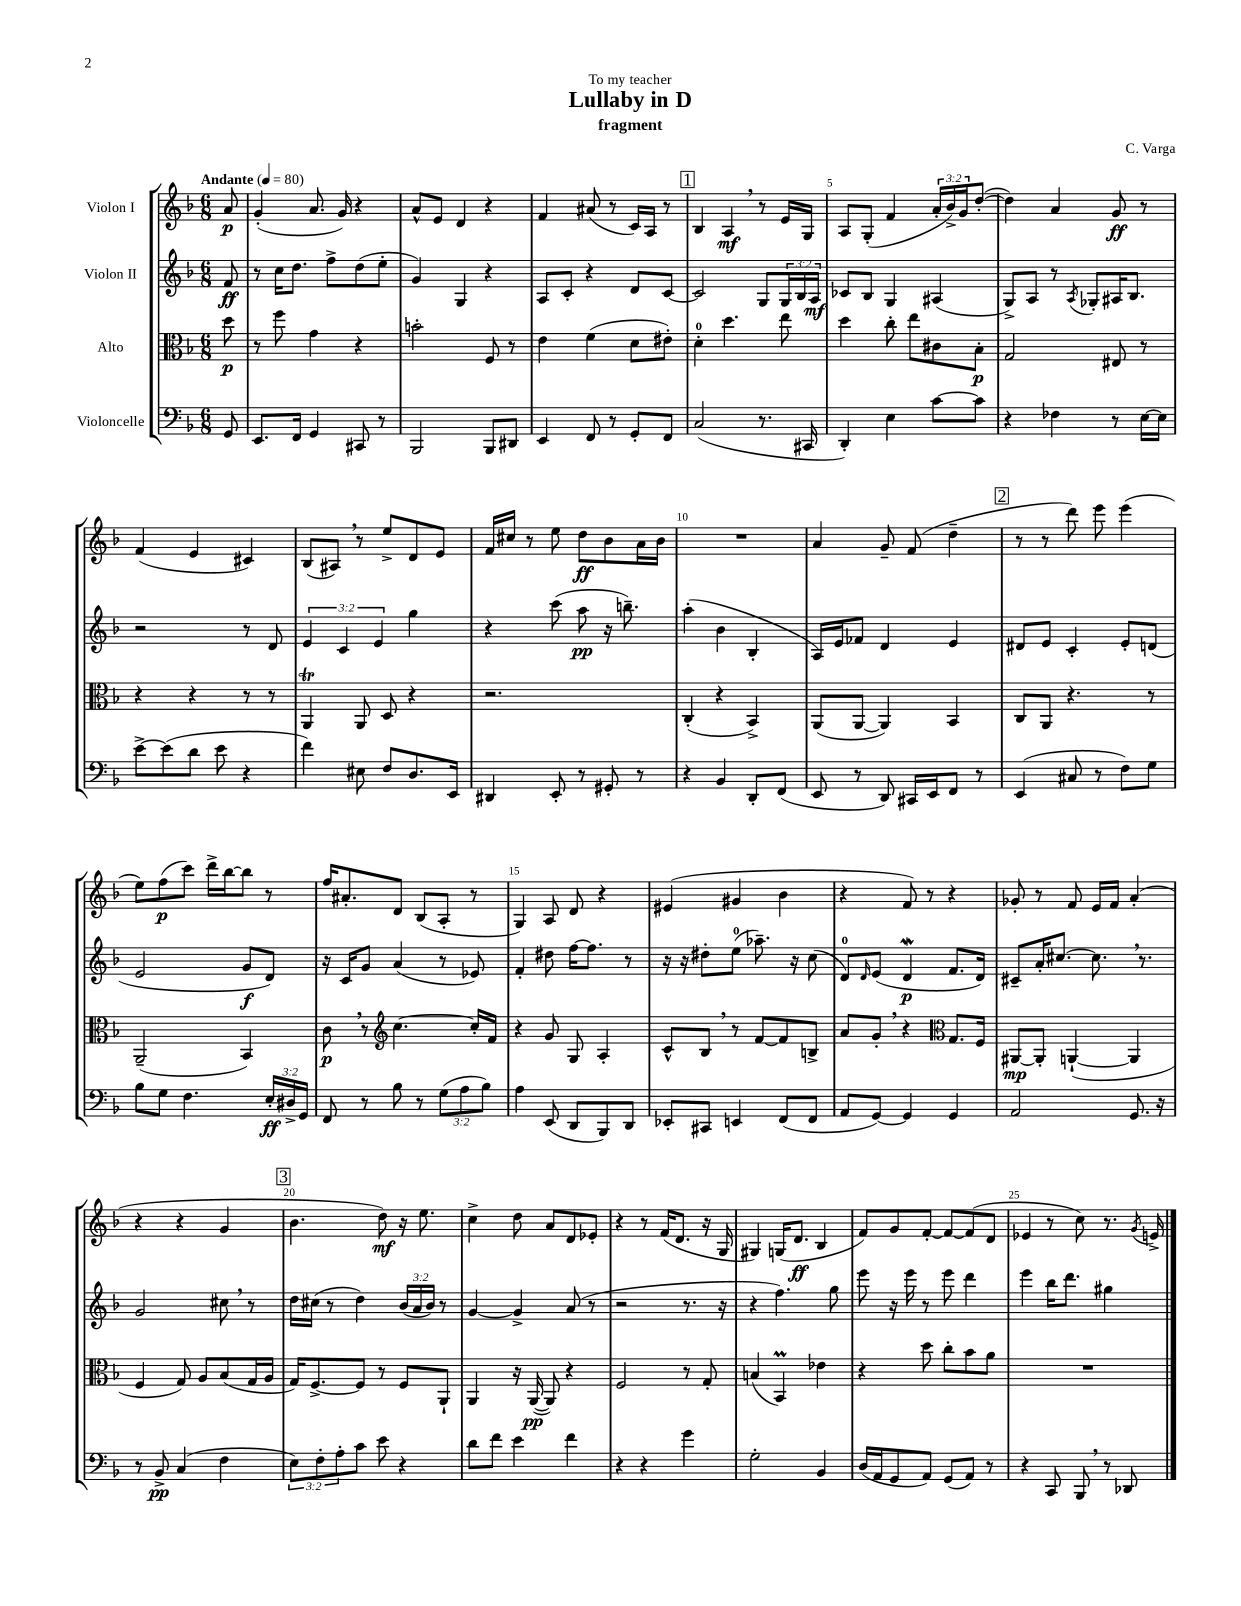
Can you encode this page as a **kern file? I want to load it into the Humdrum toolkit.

**kern	**dynam	**kern	**dynam	**kern	**dynam	**kern	**dynam
*part4	*part4	*part3	*part3	*part2	*part2	*part1	*part1
*staff4	*staff4	*staff3	*staff3	*staff2	*staff2	*staff1	*staff1
*I"Violoncelle	*	*I"Alto	*	*I"Violon II	*	*I"Violon I	*
*clefF4	*	*clefC3	*	*clefG2	*	*clefG2	*
*k[b-]	*	*k[b-]	*	*k[b-]	*	*k[b-]	*
*M6/8	*	*M6/8	*	*M6/8	*	*M6/8	*
*MM80	*	*MM80	*	*MM80	*	*MM80	*
=	=	=	=	=	=	=	=
!	!	!	!	!	!	!LO:TX:a:B:t=Andante	!
8GG/	.	8dd\	p	8f/	ff	8a/	p
=1	=1	=1	=1	=1	=1	=1	=1
8.EE/L	.	8r	.	8r	.	(4g'/	.
.	.	8ff\	.	16cc\KL	.	.	.
16FF/Jk	.	.	.	8.dd\J	.	.	.
4GG/	.	4g\	.	.	.	8.a/	.
.	.	.	.	8ff^\L	.	.	.
.	.	.	.	.	.	16g/)	.
8CC#X/	.	4r	.	(8dd\	.	4r	.
8r	.	.	.	8ee'\J	.	.	.
=2	=2	=2	=2	=2	=2	=2	=2
2BBB-/	.	2bn'\	.	4g/)	.	8a^^/L	.
.	.	.	.	.	.	8e/J	.
.	.	.	.	4G/	.	4d/	.
8BBB-/L	.	8F/	.	4r	.	4r	.
8DD#X/J	.	8r	.	.	.	.	.
=3	=3	=3	=3	=3	=3	=3	=3
4EE/	.	4e\	.	8A/L	.	4f/	.
.	.	.	.	8c'/J	.	.	.
8FF/	.	(4f\	.	4r	.	(8a#X/	.
8r	.	.	.	.	.	8r	.
8GG'/L	.	8d\L	.	8d/L	.	16c/LL)	.
.	.	.	.	.	.	16A/JJ	.
8FF/J	.	8e#X'\J)	.	[8c/J	.	8r	.
!!LO:REH:place=s1:t=1
=4	=4	=4	=4	=4	=4	=4	=4
(2C/	.	4d'\	.	2c/]	.	4B-/	.
.	.	4.dd\	.	.	.	4A,/	mf
8.r	.	.	.	8G/L	.	8r	.
.	.	8ee\	.	24G/L	.	16e/LL	.
.	.	.	.	24B-/	.	.	.
16CC#X/	.	.	.	.	.	16G/JJ	.
.	.	.	.	24A/JJ	mf	.	.
=5	=5	=5	=5	=5	=5	=5	=5
4DD'/)	.	4dd\	.	8c-X/L	.	8A/L	.
.	.	.	.	8B-/J	.	(8G'/J	.
4E\	.	8cc'\	.	4G/	.	4f/	.
.	.	8ee\L	.	.	.	.	.
[8c\L	.	8c#X\	.	(4A#X/	.	24a'/LL	.
.	.	.	.	.	.	24b-^/)	.
.	.	.	.	.	.	24g/J	.
8c\J]	.	8B-'\J	p	.	.	([8dd'/J	.
=6	=6	=6	=6	=6	=6	=6	=6
4r	.	2G/	.	8G^/L)	.	4dd\])	.
.	.	.	.	8A/J	.	.	.
4F-X\	.	.	.	8r	.	4a/	.
.	.	.	.	8qA/	.	.	.
.	.	.	.	8G-X'/L	.	.	.
8r	.	8E#X/	.	16A#X/K	.	8g/	ff
.	.	.	.	8.B-/J	.	.	.
[16E\LL	.	8r	.	.	.	8r	.
16E\JJ]	.	.	.	.	.	.	.
!!LO:LB:g=z
=7	=7	=7	=7	=7	=7	=7	=7
[8e^\L	.	4r	.	2r	.	(4f/	.
(8e\]	.	.	.	.	.	.	.
8d\J	.	4r	.	.	.	4e/	.
8e\	.	.	.	.	.	.	.
4r	.	8r	.	8r	.	4c#X/)	.
.	.	8r	.	8d/	.	.	.
=8	=8	=8	=8	=8	=8	=8	=8
4f\)	.	4AAt/	.	6e/	.	(8B-/L	.
.	.	.	.	.	.	8A#X,/J)	.
.	.	.	.	6c/	.	.	.
8E#X\	.	8AA/	.	.	.	8r	.
.	.	.	.	6e/	.	.	.
8F/L	.	8D/	.	.	.	8ee^/L	.
8.D/	.	4r	.	4gg\	.	8d/	.
.	.	.	.	.	.	8e/J	.
16EE/Jk	.	.	.	.	.	.	.
=9	=9	=9	=9	=9	=9	=9	=9
4DD#X/	.	2.r	.	4r	.	16f/LL	.
.	.	.	.	.	.	16cc#X/JJ	.
.	.	.	.	.	.	8r	.
8EE'/	.	.	.	(8ccc\	.	8ee\	.
8r	.	.	.	8aa\	pp	8dd\L	ff
8GG#X'/	.	.	.	16r	.	8b-\	.
.	.	.	.	8.bbn~\)	.	.	.
8r	.	.	.	.	.	16a\L	.
.	.	.	.	.	.	16b-\JJ	.
=10	=10	=10	=10	=10	=10	=10	=10
4r	.	(4C'/	.	(4aa'\	.	2.r	.
4BB-/	.	4r	.	4b-\	.	.	.
8DD'/L	.	4BB-^/)	.	4B-'/	.	.	.
(8FF/J	.	.	.	.	.	.	.
=11	=11	=11	=11	=11	=11	=11	=11
8EE/	.	(8AA/L	.	16A/LL)	.	4a/	.
.	.	.	.	16e/J	.	.	.
8r	.	[8AA/J	.	8f-X/J	.	.	.
8DD/)	.	4AA/])	.	4d/	.	8g~/	.
16CC#X/LL	.	.	.	.	.	(8f/	.
16EE/J	.	.	.	.	.	.	.
8FF/J	.	4BB-/	.	4e/	.	4dd~\	.
8r	.	.	.	.	.	.	.
!!LO:REH:place=s1:t=2
=12	=12	=12	=12	=12	=12	=12	=12
(4EE/	.	8C/L	.	8d#X/L	.	8r	.
.	.	8AA/J	.	8e/J	.	8r	.
8C#X/	.	4.r	.	4c'/	.	8ddd\)	.
8r	.	.	.	.	.	8eee\	.
8F\L)	.	.	.	8e'/L	.	(4eee\	.
8G\J	.	8r	.	(8dn/J	.	.	.
!!LO:LB:g=z
=13	=13	=13	=13	=13	=13	=13	=13
8B-\L	.	(2AA~/	.	2e/	.	8ee\L)	.
8G\J	.	.	.	.	.	(8ff\	p
4.F\	.	.	.	.	.	8ccc\J)	.
.	.	.	.	.	.	16ddd^\LL	.
.	.	.	.	.	.	[16bb-\J	.
.	.	4BB-/)	.	8g/L	f	8bb-\J]	.
24E'/LL	ff	.	.	8d/J)	.	8r	.
24D#X^/	.	.	.	.	.	.	.
24GG/JJ	.	.	.	.	.	.	.
=14	=14	=14	=14	=14	=14	=14	=14
8FF/	.	8c,\	p	16r	.	16ff/KL	.
.	.	.	.	16c/KL	.	8.a#X'/	.
8r	.	8r	.	8g/J	.	.	.
*	*	*clefG2	*	*	*	*	*
8B-\	.	[4.cc\	.	(4a/	.	8d/J	.
8r	.	.	.	.	.	(8B-/L	.
(12G\L	.	.	.	8r	.	8A'/J	.
12A\	.	.	.	.	.	.	.
.	.	16cc'/LL]	.	8e-X/)	.	8r	.
12B-\J)	.	.	.	.	.	.	.
.	.	16f/JJ	.	.	.	.	.
=15	=15	=15	=15	=15	=15	=15	=15
4A\	.	4r	.	4f'/	.	4G/)	.
(8EE/	.	8g/	.	8dd#X\	.	8A/	.
8DD/L	.	8G/	.	[16ff\KL	.	8d/	.
.	.	.	.	8.ff\J]	.	.	.
8BBB-/)	.	4A'/	.	.	.	4r	.
8DD/J	.	.	.	8r	.	.	.
=16	=16	=16	=16	=16	=16	=16	=16
8EE-X'/L	.	8c^^/L	.	16r	.	(4e#X/	.
.	.	.	.	16r	.	.	.
8CC#X/J	.	8B-,/J	.	8dd#X'\L	.	.	.
4EEn/	.	8r	.	(8ee\J	.	4g#X/	.
.	.	[8f/L	.	8.aa-X~\)	.	.	.
(8FF/L	.	8f/]	.	.	.	4b-\	.
.	.	.	.	16r	.	.	.
8FF/J	.	8Bn^/J	.	(8cc\	.	.	.
=17	=17	=17	=17	=17	=17	=17	=17
8AA/L	.	8a/L	.	8d/L)	.	4r	.
.	.	.	.	16qqd/	.	.	.
[8GG/J)	.	8g',/J	.	(8e/J	.	.	.
4GG/]	.	4r	.	4dW/	p	8f/)	.
.	.	.	.	.	.	8r	.
*	*	*clefC3	*	*	*	*	*
4GG/	.	8.G/L	.	8.f/L	.	4r	.
.	.	16F/Jk	.	16d/Jk)	.	.	.
=18	=18	=18	=18	=18	=18	=18	=18
2AA/	.	[8AA#X/L	mp	8c#X~/L	.	8g-X'/	.
.	.	8AA#'/J]	.	16a'/K	.	8r	.
.	.	.	.	[8.cc#X/J	.	.	.
.	.	([4AAn`/	.	.	.	8f/	.
.	.	.	.	8.cc#,\]	.	16e/LL	.
.	.	.	.	.	.	16f/JJ	.
8.GG/	.	4AA/]	.	.	.	(4a'/	.
.	.	.	.	8.r	.	.	.
16r	.	.	.	.	.	.	.
!!LO:LB:g=z
=19	=19	=19	=19	=19	=19	=19	=19
8r	.	4F/	.	2g/	.	4r	.
8BB-^/	pp	.	.	.	.	.	.
(4C/	.	8G/)	.	.	.	4r	.
.	.	8A/L	.	.	.	.	.
4F\	.	(8B-/	.	8cc#X,\	.	4g/	.
.	.	16G/L	.	8r	.	.	.
.	.	16A/JJ	.	.	.	.	.
!!LO:REH:place=s1:t=3
=20	=20	=20	=20	=20	=20	=20	=20
12E\L)	.	16G/KL)	.	16dd\LL	.	4.b-\	.
.	.	[8.F^/	.	(16cc#X\JJ	.	.	.
12F'\	.	.	.	.	.	.	.
.	.	.	.	8r	.	.	.
12A'\	.	.	.	.	.	.	.
8c\J	.	8F/J]	.	4dd\)	.	.	.
8e\	.	8r	.	.	.	8dd\)	mf
4r	.	8F/L	.	(24b-/LL	.	16r	.
.	.	.	.	24a/	.	.	.
.	.	.	.	.	.	8.ee\	.
.	.	.	.	24b-/JJ)	.	.	.
.	.	8AA`/J	.	8r	.	.	.
=21	=21	=21	=21	=21	=21	=21	=21
8d\L	.	4AA/	.	[4g/	.	4cc^\	.
8f\J	.	.	.	.	.	.	.
4e\	.	16r	.	4g^/]	.	8dd\	.
.	.	([16AA/	pp	.	.	.	.
.	.	8AA/])	.	.	.	8a/L	.
4f\	.	4r	.	(8a/	.	8d/	.
.	.	.	.	8r	.	8e-X'/J	.
=22	=22	=22	=22	=22	=22	=22	=22
4r	.	2F/	.	2r	.	4r	.
4r	.	.	.	.	.	8r	.
.	.	.	.	.	.	(16f/KL	.
.	.	.	.	.	.	8.d/J	.
4g\	.	8r	.	8.r	.	.	.
.	.	8G'/	.	.	.	16r	.
.	.	.	.	16r	.	16G/	.
=23	=23	=23	=23	=23	=23	=23	=23
2G'\	.	(4Bn/	.	4r	.	4G#X/)	.
.	.	4BB-M/)	.	4.ff\)	.	(16Gn/KL	.
.	.	.	.	.	.	8.d/J	ff
4BB-/	.	4e-X\	.	.	.	4B-/	.
.	.	.	.	8gg\	.	.	.
=24	=24	=24	=24	=24	=24	=24	=24
(16D/LL	.	4r	.	8eee\	.	8f/L)	.
16AA/J	.	.	.	.	.	.	.
8GG/	.	.	.	16r	.	8g/	.
.	.	.	.	16eee\	.	.	.
8AA/J)	.	8dd\	.	8r	.	[8f'/J	.
(8GG/L	.	8cc'\L	.	8eee\	.	8f/L_	.
8AA/J)	.	8b-\	.	4ddd\	.	(8f/]	.
8r	.	8a\J	.	.	.	8d/J	.
=25	=25	=25	=25	=25	=25	=25	=25
4r	.	2.r	.	4eee\	.	4e-X/	.
8CC/	.	.	.	16bb-\KL	.	8r	.
.	.	.	.	8.ddd\J	.	.	.
8BBB-,/	.	.	.	.	.	8cc\)	.
8r	.	.	.	4gg#X\	.	8.r	.
8DD-X/	.	.	.	.	.	.	.
.	.	.	.	.	.	8qg/	.
.	.	.	.	.	.	16en^/	.
==	==	==	==	==	==	==	==
*-	*-	*-	*-	*-	*-	*-	*-
